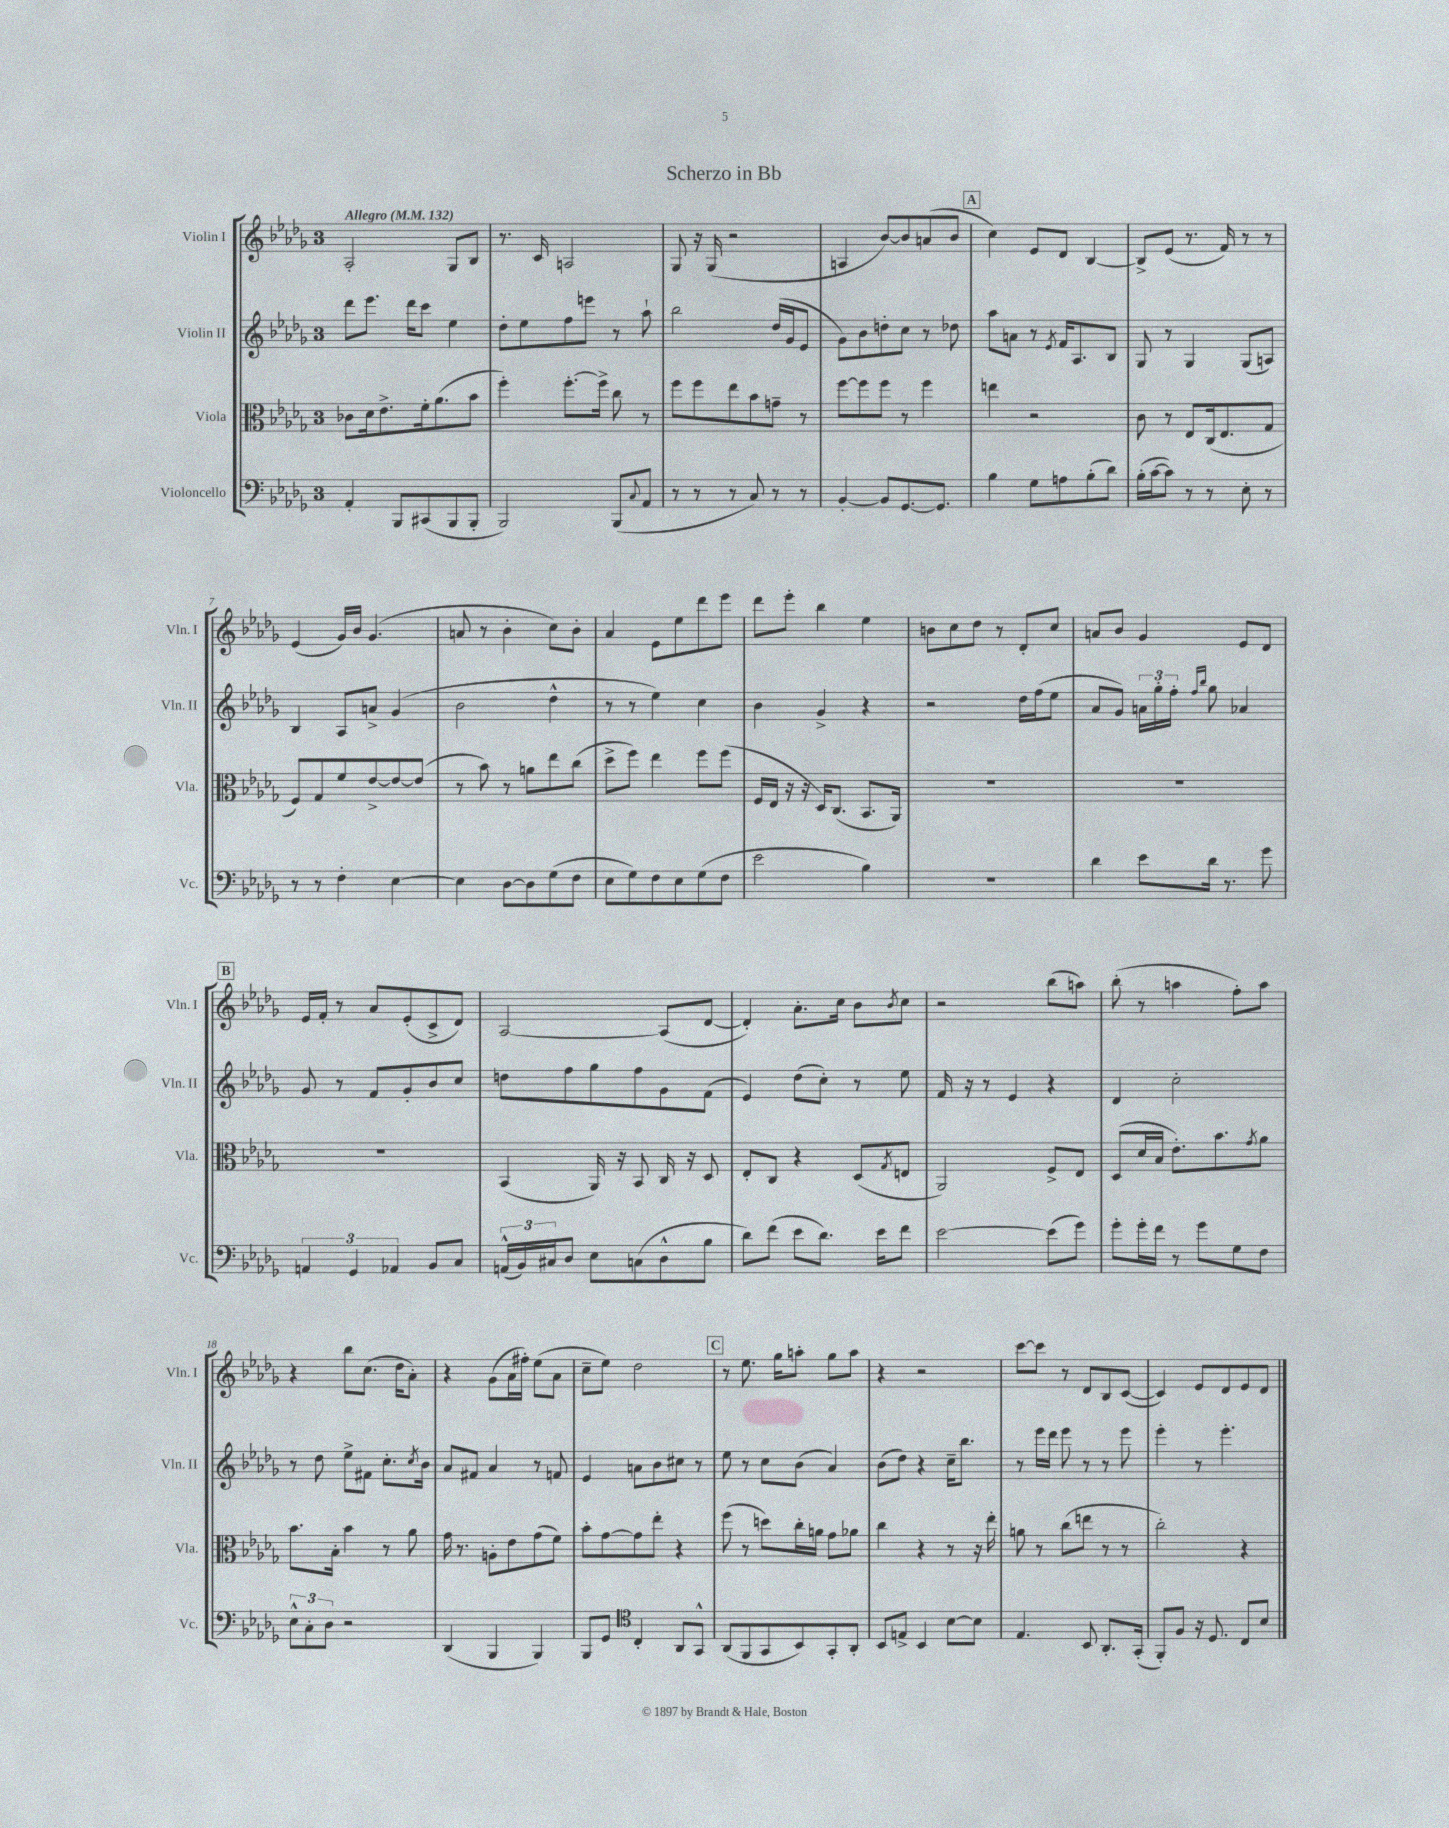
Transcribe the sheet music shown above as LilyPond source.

\header { title = "Scherzo in Bb" }
<<
\new StaffGroup <<
\new Staff = "s0" \with { instrumentName = "Violin I" shortInstrumentName = "Vln. I" } {
    \clef treble \key des \major \once \override Staff.TimeSignature.style = #'single-digit \time 3/4 \tempo "Allegro" 4 = 132
    aes2-. ges8 bes8 |
    r8. c'16 a2 |
    ges8 r16 ges16( r2 |
    a4 bes'8~) bes'8 a'8( bes'8 |
    \mark \markup { \box "A" } c''4) ees'8 des'8 bes4~ |
    bes8-> ees'8( r8. f'16) r8 r8 |
    ees'4( ges'16) bes'16 ges'4.( |
    a'8 r8 bes'4-. c''8) bes'8-. |
    aes'4 ees'8 ees''8 des'''8 ees'''8 |
    des'''8 ees'''8-. bes''4 ees''4 |
    b'8 c''8 des''8 r8 des'8-. c''8 |
    a'8 bes'8 ges'4 ees'8 des'8 |
    \mark \markup { \box "B" } ees'16 f'16-. r8 aes'8 ees'8-.( c'8-> des'8) |
    aes2~ aes8( des'8~ |
    des'4-.) aes'8.-. c''16 bes'8 \acciaccatura { bes'8 } c''8 |
    r2 bes''8( a''8) |
    bes''8-.( r8 a''4 f''8-.) a''8 |
    r4 bes''8 c''8.( des''16 aes'8-.) |
    r4 ges'8( aes'16 fis''16-.) ees''8( aes'8 |
    c''8-- ees''8) des''2 |
    \mark \markup { \box "C" } r8 ees''8. ges''16 a''8-. ges''8 a''8 |
    r4 r2 |
    c'''8~ c'''8 r8 des'8 bes8 c'8~( |
    c'4) ees'8 des'8 ees'8 des'8 \bar "|." |
}
\new Staff = "s1" \with { instrumentName = "Violin II" shortInstrumentName = "Vln. II" } {
    \clef treble \key des \major \once \override Staff.TimeSignature.style = #'single-digit \time 3/4
    des'''8 ees'''8. des'''16 c'''8 ees''4 |
    des''8-. ees''8 f''8 e'''8 r8 aes''8-! |
    bes''2 des''16( ges'16 ees'8 |
    ges'8) bes'8 d''8-. c''8 r8 des''8 |
    \mark \markup { \box "A" } aes''8 a'8 r8 \acciaccatura { ees'8 } f'16 aes8. bes8 |
    ges8 r8 ges4 ges8( a8) |
    bes4 aes8 a'8-> ges'4( |
    bes'2 des''4-^ |
    r8 r8 ees''4) c''4 |
    bes'4 ges'4-> r4 |
    r2 des''16 f''16( ees''8 |
    aes'8 ges'8) \tuplet 3/2 { a'16 ges''16-. f''16-. } \grace { f''16 bes''16 } ges''8 aes'4 |
    \mark \markup { \box "B" } ges'8 r8 f'8 ges'8-. bes'8 c''8 |
    d''8 f''8 ges''8 f''8 ges'8 f'8( |
    ees'4) des''8( c''8-.) r8 ees''8 |
    f'16 r16 r8 ees'4 r4 |
    des'4 c''2-. |
    r8 des''8 ees''8-> fis'8 c''8.-. \acciaccatura { c''8 } bes'16 |
    aes'8 fis'8 aes'4 r8 f'8 |
    ees'4 a'8 bes'8 cis''8 r8 |
    \mark \markup { \box "C" } ees''8 r8 c''8 bes'8( aes'4) |
    bes'8( des''8) r4 c''16-- bes''8. |
    r8 ees'''16 des'''16 ees'''8 r8 r8 ees'''8 |
    ees'''4-. r8 ees'''4.-. \bar "|." |
}
\new Staff = "s2" \with { instrumentName = "Viola" shortInstrumentName = "Vla." } {
    \clef alto \key des \major \once \override Staff.TimeSignature.style = #'single-digit \time 3/4
    ces'8 des'16 ees'8.-> f'16-. aes'8.( bes'8 |
    f''4-.) f''8.~-. f''16-> c''8 r8 |
    f''8 f''8 ees''8 bes'8 g'8-- r8 |
    f''8~ f''8 f''8 r8 f''4 |
    \mark \markup { \box "A" } e''4 r2 |
    c'8 r8 ees8 c16( ees8. ges8 |
    f8) ges8 f'8 ees'8~-> ees'8~ ees'8( |
    r8 bes'8) r8 a'8 ees''8 c''8( |
    des''8-> f''8) ees''4 f''8 f''8( |
    f16 ees16 r16 r16 des16) c8.( bes,8. aes,16) |
    R2. |
    R2. |
    \mark \markup { \box "B" } R2. |
    bes,4( aes,16) r16 bes,8 c16 r16 des8 |
    ees8-. c8 r4 des8( \acciaccatura { ges8 } e8 |
    aes,2) f8-> ees8 |
    des8( des'16 bes16 ees'8.-.) bes'8. \acciaccatura { ges'8 } aes'8 |
    bes'8. bes16-. bes'4 r8 aes'8 |
    ges'16 r8. a8-. ees'8 ges'8( f'8) |
    bes'8-. ges'8~ ges'8 ees''8-. r4 |
    \mark \markup { \box "C" } f''8( r8 d''8) c''16-. a'16 ges'8 aes'8 |
    c''4 r4 r8 r16 ees''16-. |
    a'8 r8 c''8( e''8 r8 r8 |
    c''2-.) r4 \bar "|." |
}
\new Staff = "s3" \with { instrumentName = "Violoncello" shortInstrumentName = "Vc." } {
    \clef bass \key des \major \once \override Staff.TimeSignature.style = #'single-digit \time 3/4
    aes,4-. bes,,8 cis,8( bes,,8 bes,,8-. |
    bes,,2) bes,,8( \appoggiatura { c8 } aes,8 |
    r8 r8 r8 c8) r8 r8 |
    bes,4~-. bes,8 ges,8.~ ges,8. |
    \mark \markup { \box "A" } bes4 ges8 a8 bes8-.( des'8) |
    bes16-.( c'16~ c'8) r8 r8 ees8-. r8 |
    r8 r8 f4-. ees4~ |
    ees4 des8~ des8 ges8( f8 |
    ees8 ges8) f8 ees8 ges8( f8 |
    ees'2 bes4) |
    R2. |
    des'4 ees'8 des'16 r8. ges'8 |
    \mark \markup { \box "B" } \tuplet 3/2 { a,4 ges,4 aes,4 } bes,8 c8 |
    \tuplet 3/2 { a,16-^( bes,16) cis16 } des8 ees8 c8( des8-^ bes8 |
    des'8) f'8( ees'8 des'8.) ees'16 f'8 |
    ees'2~ ees'8( ges'8) |
    ges'8-. ges'16-. f'16 r8 ges'8 ges8 f8 |
    \tuplet 3/2 { ees8-^ c8-. des8 } r2 |
    des,4( bes,,4 bes,,4) |
    bes,,8 ges,8 \clef tenor c4-. aes,8 ges,8-^ |
    \mark \markup { \box "C" } aes,8( f,8 ges,8 bes,8) ges,8-. aes,8-. |
    bes,8 e8-> bes,4 bes8~ bes8 |
    ees4. bes,8 aes,8.-. ges,16-.( |
    f,8-.) f8 r16 des8. c8 bes8 \bar "|." |
}
>>
>>
